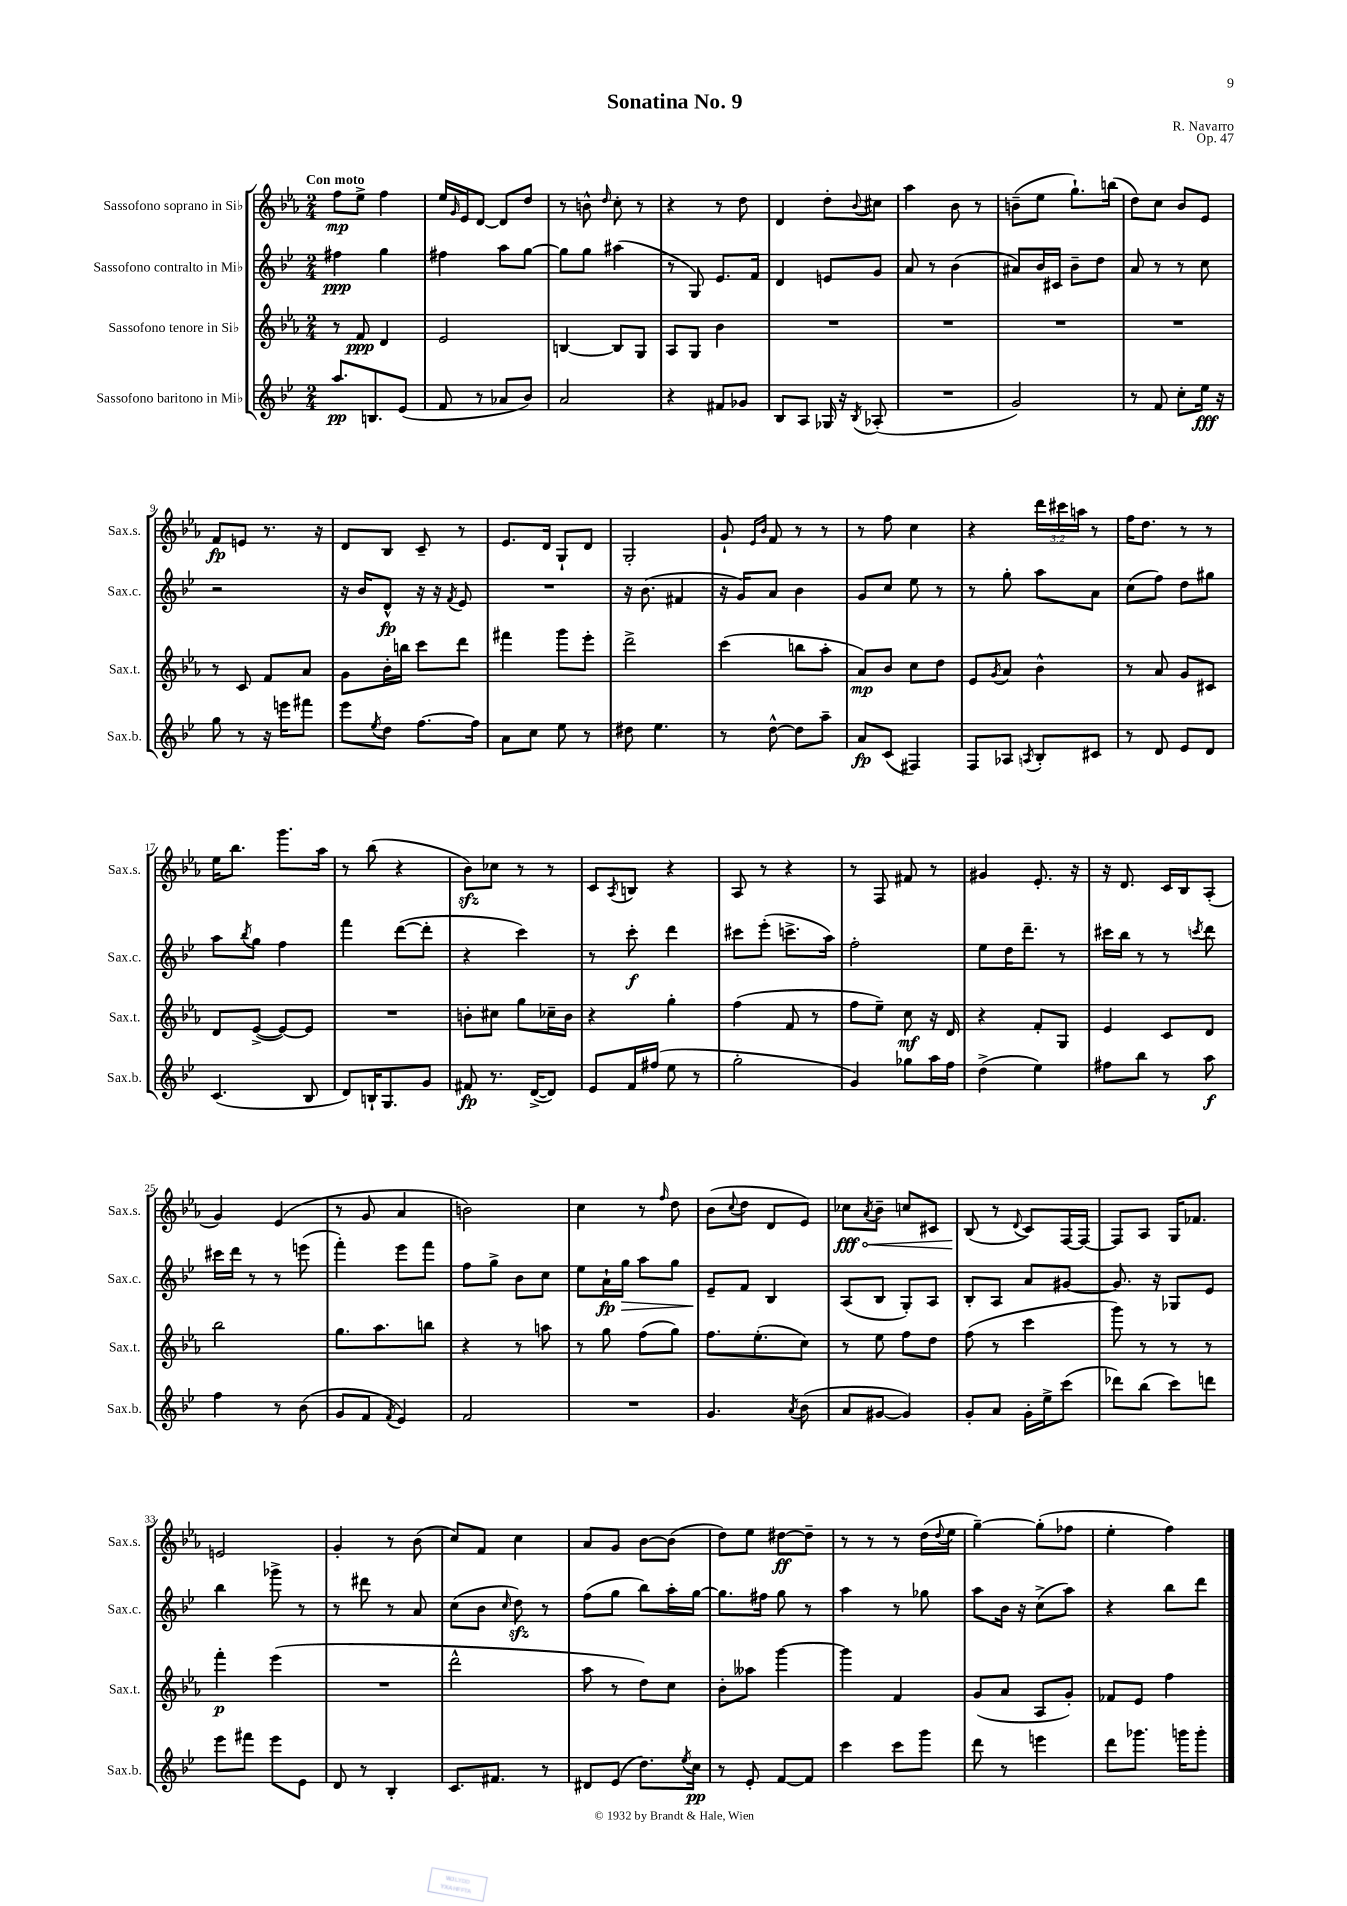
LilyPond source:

\header { title = "Sonatina No. 9" composer = "R. Navarro" opus = "Op. 47" }
<<
\new StaffGroup <<
\new Staff = "s0" \with { instrumentName = "Sassofono soprano in Sib" shortInstrumentName = "Sax.s." } {
    \clef treble \key ees \major \numericTimeSignature \time 2/4 \override Staff.TupletNumber.text = #tuplet-number::calc-fraction-text \tempo "Con moto"
    f''8\mp ees''8-> f''4 |
    ees''16 \grace { g'16 } ees'16 d'8~ d'8 d''8 |
    r8 b'8-^ \grace { d''16 } c''8-. r8 |
    r4 r8 d''8 |
    d'4 d''8-. \appoggiatura { bes'8 } cis''8 |
    aes''4 bes'8 r8 |
    b'8--( ees''8 g''8.-!) b''16( |
    d''8) c''8 bes'8 ees'8 |
    f'8\fp e'8 r8. r16 |
    d'8 bes8 c'8-- r8 |
    ees'8. d'16 g8-! d'8 |
    g2-. |
    g'8-! \grace { ees'16 bes'16 } f'8 r8 r8 |
    r8 f''8 c''4 |
    r4 \tuplet 3/2 { d'''16 cis'''16 a''16 } r8 |
    f''16 d''8. r8 r8 |
    ees''16 bes''8. g'''8. aes''16 |
    r8 bes''8( r4 |
    bes'8\sfz) ces''8 r8 r8 |
    c'8 \acciaccatura { aes8 } b8 r4 |
    aes8 r8 r4 |
    r8 f8 fis'8 r8 |
    gis'4 ees'8.-. r16 |
    r16 d'8. c'16 bes16 aes8-.( |
    g'4) ees'4( |
    r8 g'8 aes'4 |
    b'2) |
    c''4 r8 \grace { f''16 } d''8 |
    bes'8( \appoggiatura { c''8 } d''8 d'8 ees'8) |
    \once \override Hairpin.circled-tip = ##t ces''8\fff\< \acciaccatura { aes'8 } bes'8-- c''8 cis'8 |
    bes8\!( r8 \appoggiatura { d'8 } c'8) f16~ f16~ |
    f8 aes8 g16 fes'8. |
    e'2 |
    g'4-. r8 bes'8( |
    c''8) f'8 c''4 |
    aes'8 g'8 bes'8~ bes'8( |
    d''8) ees''8 dis''8~\ff dis''8-- |
    r8 r8 r8 d''16( \appoggiatura { d''8 } ees''16 |
    g''4~--) g''8-.( fes''8 |
    ees''4-. f''4) \bar "|." |
}
\new Staff = "s1" \with { instrumentName = "Sassofono contralto in Mib" shortInstrumentName = "Sax.c." } {
    \clef treble \key bes \major \numericTimeSignature \time 2/4
    fis''4\ppp g''4 |
    fis''4 a''8 g''8~ |
    g''8 g''8 ais''4( |
    r8 g8) ees'8. f'16 |
    d'4 e'8 g'8 |
    a'8 r8 bes'4( |
    ais'8) bes'16 cis'16 bes'8-- d''8 |
    a'8 r8 r8 c''8 |
    r2 |
    r16 bes'16 d'8-^\fp r16 r16 \acciaccatura { f'8 } ees'8 |
    R2 |
    r16 bes'8.( fis'4 |
    r16 g'16) a'8 bes'4 |
    g'8 c''8 ees''8 r8 |
    r8 g''8-. a''8 a'8 |
    c''8( f''8) d''8 gis''8 |
    a''8 \acciaccatura { bes''8 } g''8 f''4 |
    f'''4 d'''8~( d'''8-. |
    r4 c'''4) |
    r8 c'''8-.\f d'''4 |
    cis'''8 ees'''8-.( c'''8.-> a''16) |
    f''2-. |
    ees''8 d''16 d'''8.-- r8 |
    cis'''16 bes''16 r8 r8 \acciaccatura { c'''8 } d'''8 |
    cis'''16 d'''16 r8 r8 e'''8( |
    f'''4-.) ees'''8 f'''8 |
    f''8 g''8-> bes'8 c''8 |
    ees''8 a'16-!\fp g''16\> a''8 g''8 |
    ees'8--\! f'8 bes4 |
    a8( bes8 g8-.) a8 |
    bes8-. a8 a'8 gis'8~ |
    gis'8. r16 ges8 ees'8 |
    bes''4 ges'''8-> r8 |
    r8 dis'''8 r8 a'8 |
    c''8( bes'8 \grace { c''16 } d''8\sfz) r8 |
    f''8( g''8 bes''8) a''16-. g''16~ |
    g''8. fis''16 g''8 r8 |
    a''4 r8 ges''8 |
    a''8 bes'16 r16 c''8->( a''8) |
    r4 bes''8 d'''8 \bar "|." |
}
\new Staff = "s2" \with { instrumentName = "Sassofono tenore in Sib" shortInstrumentName = "Sax.t." } {
    \clef treble \key ees \major \numericTimeSignature \time 2/4
    r8 f'8\ppp d'4 |
    ees'2 |
    b4~ b8 g8 |
    aes8 g8 bes'4 |
    R2 |
    R2 |
    R2 |
    R2 |
    r8 c'8 f'8 aes'8 |
    g'8 bes'16-. b''16 c'''8 d'''8 |
    fis'''4 g'''8 ees'''8-. |
    d'''2-> |
    c'''4( b''8 aes''8-. |
    aes'8\mp) bes'8 c''8 d''8 |
    ees'8 \acciaccatura { g'8 } aes'8 bes'4-^ |
    r8 aes'8 g'8 cis'8 |
    d'8 ees'8~->( ees'8~) ees'8 |
    R2 |
    b'8-. cis''8 g''8 ces''16-- b'16 |
    r4 g''4-. |
    f''4( f'8 r8 |
    f''8 ees''8--) c''8\mf r16 d'16 |
    r4 f'8-. g8 |
    ees'4 c'8 d'8 |
    bes''2 |
    g''8. aes''8. b''8 |
    r4 r8 a''8 |
    r8 g''8 f''8( g''8) |
    f''8. ees''8.-.( c''8) |
    r8 ees''8 f''8 d''8 |
    f''8( r8 c'''4 |
    g'''8) r8 r8 r8 |
    f'''4-.\p ees'''4( |
    R2 |
    d'''2-^ |
    aes''8 r8 d''8) c''8 |
    bes'8-. aeses''8 g'''4~ |
    g'''4 f'4 |
    g'8( aes'8 aes8 g'8-.) |
    fes'8 ees'8 f''4 \bar "|." |
}
\new Staff = "s3" \with { instrumentName = "Sassofono baritono in Mib" shortInstrumentName = "Sax.b." } {
    \clef treble \key bes \major \numericTimeSignature \time 2/4
    a''8.\pp b8. ees'8( |
    f'8 r8 aes'8 bes'8) |
    a'2 |
    r4 fis'8 ges'8 |
    bes8 a8 ges16 r16 \acciaccatura { bes8 } aes8-.( |
    R2 |
    g'2) |
    r8 f'8 c''8-. ees''16\fff r16 |
    g''8 r8 r16 e'''16 fis'''8 |
    ees'''8 \acciaccatura { ees''8 } d''8 f''8.~ f''16 |
    a'8 c''8 ees''8 r8 |
    dis''8 ees''4. |
    r8 d''8~-^ d''8 a''8-- |
    a'8\fp c'8( fis4) |
    f8 aes8 \acciaccatura { a8 } bes8-. cis'8 |
    r8 d'8 ees'8 d'8 |
    c'4.( bes8 |
    d'8) b16-! g8. g'8 |
    fis'8\fp r8. d'16~->( d'8) |
    ees'8 f'16 fis''16( ees''8 r8 |
    g''2-. |
    g'4) ges''8 a''16 f''16 |
    d''4->( ees''4) |
    fis''8 bes''8 r8 a''8\f |
    f''4 r8 bes'8( |
    g'8 f'8 \acciaccatura { f'8 } ees'4) |
    f'2 |
    R2 |
    g'4. \acciaccatura { a'8 } bes'8( |
    a'8 gis'8~ gis'4) |
    g'8-. a'8 g'16-. ees''16-> c'''8( |
    des'''8) bes''8( c'''8) d'''8 |
    ees'''8 fis'''8 ees'''8 ees'8 |
    d'8 r8 bes4-. |
    c'8. fis'8. r8 |
    dis'8 ees'8( d''8.) \acciaccatura { ees''8 } c''16\pp |
    r8 ees'8-. f'8~ f'8 |
    c'''4 c'''8 g'''8 |
    d'''8 r8 e'''4 |
    d'''8 ges'''8. g'''16 g'''8-. \bar "|." |
}
>>
>>
